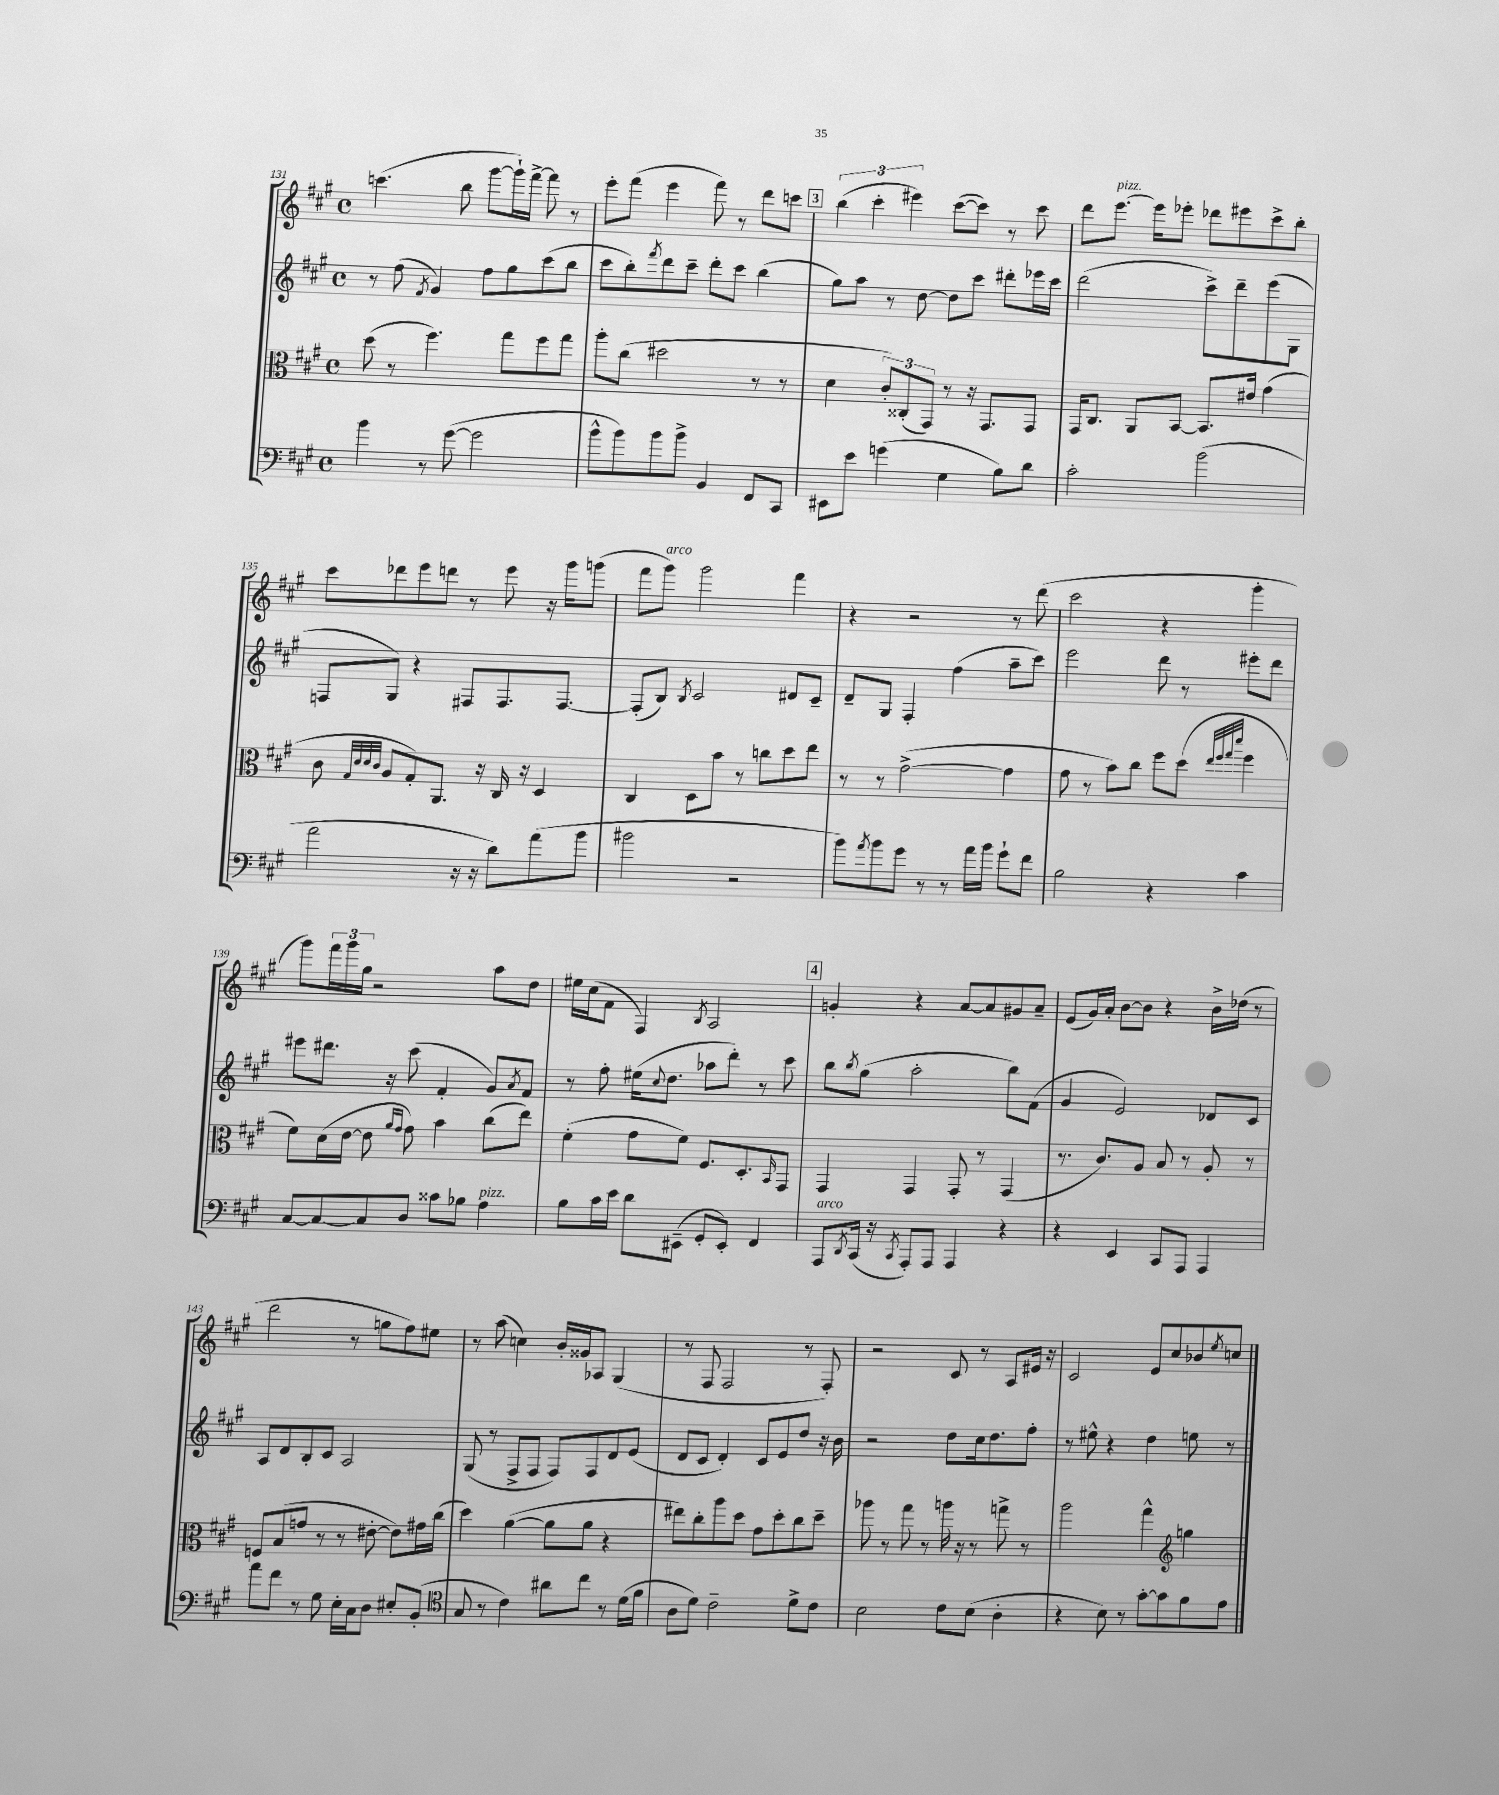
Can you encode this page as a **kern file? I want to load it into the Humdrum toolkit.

**kern	**kern	**kern	**kern
*part4	*part3	*part2	*part1
*staff4	*staff3	*staff2	*staff1
*clefF4	*clefC3	*clefG2	*clefG2
*k[f#c#g#]	*k[f#c#g#]	*k[f#c#g#]	*k[f#c#g#]
*M4/4	*M4/4	*M4/4	*M4/4
*met(c)	*met(c)	*met(c)	*met(c)
=131	=131	=131	=131
4b\	(8dd\	8r	(4.cccn\
.	8r	(8ff#\	.
.	.	8qf#/	.
8r	4.ff#\)	4g#/)	.
([8g#\	.	.	8bb\
2g#\]	.	8ff#\L	[8ggg#\L
.	8gg#\L	8gg#\	16ggg#`\L])
.	.	.	[16fff#^\JJ
.	8ff#\	(8ccc#\	8fff#\]
.	8gg#\J	8bb\J	8r
=132	=132	=132	=132
8b^^\L	8aa'\L	8ccc#\L	8eee'\L
8b\)	(8cc#\J	8bb'\)	(8fff#\J
.	.	8qfff#/	.
8b\	2dd#X\	8ddd\	4eee\
8b^\J	.	8ccc#~\J	.
4BB/	.	8ddd'\L	8fff#\)
.	.	8ccc#\J	8r
8FF#/L	8r	(4bb\	8ddd\L
8CC#/J	8r	.	8cccn\J
!!LO:REH:place=s1:t=3
=133	=133	=133	=133
8EE#X\L	4d\	8gg#\L)	(6bb\
8e\J	.	8aa\J	.
.	.	.	6ccc#'\
(4gn\	12c#'/L)	8r	.
.	(12C##X'/	.	6eee#X\)
.	.	[8dd\	.
.	12GG#/J)	.	.
4G#\	8r	8dd\L]	([8ccc#\L
.	16r	8ccc#\J	8ccc#\J])
.	8.GG#/L	.	.
8B\L)	.	8ddd#X'\L	8r
8d\J	8GG#/J	16eee-X\L	8ccc#\
.	.	16ccc#\JJ	.
=134	=134	=134	=134
2c#'\	16GG#/KL	(2ddd\	8ddd\L
.	8.C#/J	.	.
!	!	!	!LO:TX:a:i:t=pizz.
.	.	.	[8.eee\J
.	8AA/L	.	.
.	.	.	16eee\KL]
.	[8BB/J	.	8eee-X'\J
(2b\	8.BB/L]	8ccc#^\L)	8ddd-X\L
.	.	8ddd~\	8eee#X\
.	16e#X/Jk	.	.
.	(4g#\	(8eee\	8ccc#^\
.	.	8G#\J	8bb'\J
!!LO:LB:g=z
=135	=135	=135	=135
2a\	8c#\	8Fn/L	8ccc#\L
.	32qqG#/LLL	.	.
.	32qqd/	.	.
.	32qqd/	.	.
.	32qqc#/JJJ	.	.
.	8A/L	8G#/J)	8ddd-X\
.	8G#'/)	4r	8eee\
.	8.AA/J	.	8dddn\J
16r	.	8F#X/L	8r
16r	16r	.	.
8d\L)	16C#/	8.F#/	8eee\
.	16r	.	.
(8a\	4D/	.	16r
.	.	[8.F#/J	16ggg#\KL
8b\J	.	.	(8gggn\J
=136	=136	=136	=136
2b#X\	4C#/	(8F#'/L]	8fff#\L
!	!	!	!LO:TX:a:i:t=arco
.	.	8B/J)	8ggg#\J)
.	.	8qB/	.
.	8D\L	2c#/	2ggg#\
.	8b\J	.	.
2r	8r	.	.
.	8ccn\L	.	.
.	8dd\	8d#X/L	4fff#\
.	8ee\J	8c#~/J	.
=137	=137	=137	=137
8b\L)	8r	8d~/L	4r
8qa/	.	.	.
8b\	8r	8G#/J	.
8g#\J	([2g#^\	4F#'/	2r
8r	.	.	.
8r	.	(4ff#\	.
16a\LL	.	.	.
16b\JJ	.	.	.
8g#`\L	4g#\]	8aa~\L	8r
8f#\J	.	8ccc#\J)	(8ddd\
=138	=138	=138	=138
2B\	8g#\	2eee\	2ccc#\
.	8r	.	.
.	8b\L)	.	.
.	8cc#\J	.	.
4r	8ff#\L	8ddd\	4r
.	(8dd\J	8r	.
.	32qqee/LLL	.	.
.	32qqff#/	.	.
.	32qqgg#/	.	.
.	32qqddd/JJJ	.	.
4c#\	4ff#\	8eee#X'\L	4ggg#'\
.	.	8ddd\J	.
!!LO:LB:g=z
=139	=139	=139	=139
[8C#/L	8f#\L)	8eee#X\L	8ggg#\L)
8C#/_	(16d\L	8.ddd#X\J	24fff#\L
.	.	.	24ggg#\
.	[16e\JJ	.	.
.	.	.	24gg#\JJ
8C#/]	8e\]	.	2r
.	.	16r	.
.	16qqa/LL	.	.
.	16qqg#/JJ	.	.
8D/J	8g#\)	(8ccc#\	.
8c##X\L	4b\	4f#'/	.
8B-X\J	.	.	.
!LO:TX:a:i:t=pizz.	!	!	!
4A\	(8cc#\L	8g#/L)	8aa\L
.	.	8qa/	.
.	8ee\J)	8f#/J	8dd\J
=140	=140	=140	=140
8B\L	(4f#'\	8r	16ee#X\LL
.	.	.	(16cc#\J
16c#\L	.	8ff#'\	8f#\J
16e\JJ	.	.	.
8d\L	8g#\L	(16ee#X\KL	4F#/)
.	.	8qqcc#/	.
.	.	8.dd\J	.
(8EE#X~\J	8f#\J)	.	.
.	.	.	8qB/
8GG#'/L	8.F#/L	8aa-X\L	2A/
8EE#'/J)	.	8ddd'\J)	.
.	8.D'/	.	.
4FF#/	.	8r	.
.	16qqBB/	.	.
.	8GG#/J	8ccc#\	.
!!LO:REH:place=s1:t=4
=141	=141	=141	=141
!LO:TX:a:i:t=arco	!	!	!
8AAA/L	4GG#/	8bb\L	4gn'/
8qDD/	.	8qbb/	.
(16CC#/Jk	.	(8gg#\J	.
16r	.	.	.
8qCC#/	.	.	.
8AAA'/L)	4GG#/	2aa'\	4r
8AAA/J	.	.	.
4AAA/	8GG#'/	.	[8a/L
.	8r	.	8a/]
4r	(4GG#/	8bb\L)	8g#X/
.	.	(8f#\J	8a~/J
=142	=142	=142	=142
4r	8.r	4g#/	(8e/L
.	.	.	16g#/L)
.	8.c#/L)	.	16a'/JJ
4EE/	.	2e/)	[8b\L
.	8A/J	.	8b\J]
8CC#/L	8B/	.	4r
8AAA/J	8r	.	.
4AAA/	8A'/	8d-X/L	16b^\LL
.	.	.	(16dd-X\JJ
.	8r	8c#/J	8r
!!LO:LB:g=z
=143	=143	=143	=143
8a\L	8Fn/L	8A/L	2ddd\
8f#\J	(8B/	8d/	.
8r	8gn/J	8B'/	.
8G#\	8r	8c#/J	.
16E'\LL	8r	2A/	8r
16C#\J	.	.	.
8D\J	[8e#X'\	.	8ggn\L
8E#X'/L	8e#\L])	.	8ff#\)
(8BB'/J	16g#X\L	.	8ee#X\J
.	(16cc#\JJ	.	.
=144	=144	=144	=144
*clefC4	*	*	*
8G#/	4dd\)	(8G#/	8r
8r	.	8r	(8aa\
4c#\)	([4a\	8F#^/L	4ccn\)
.	.	8F#/J	.
8a#X\L	8a\L]	8F#/L)	16b'/LL
.	.	.	16g##X/J
8cc#\J	8a\J	8F#/	8A-X/J
8r	4r	8d/	(4G#/
(16d\LL	.	(8e/J	.
16f#\JJ	.	.	.
=145	=145	=145	=145
8A\L	8ee#X\L)	8d/L	8r
8d\J)	8cc#'\	8c#/J	8F#/
2c#~\	8aa\	4d'/)	2F#/
.	8dd\J	.	.
.	8g#\L	8c#/L	.
.	8dd'\	8e/	.
8d^\L	8cc#\	8dd/J	8r
8c#\J	8dd~\J	16r	8F#'/)
.	.	16b\	.
=146	=146	=146	=146
2B\	8aa-X\	2r	2r
.	8r	.	.
.	8gg#\	.	.
.	8r	.	.
8c#\L	16aan\	8dd\L	8c#/
.	16r	.	.
(8B\J	8r	16cc#\k	8r
.	.	8.dd\	.
4A'\	8ggn^\	.	8A/L
.	8r	8ff#'\J	16e#X/Jk
.	.	.	16r
=147	=147	=147	=147
4r	2aa\	8r	2c#/
.	.	8ee#X^^\	.
8B\)	.	4r	.
8r	.	.	.
[8g#'\L	4gg#^^\	4dd\	8e/L
8g#\]	.	.	8cc#/
*	*clefG2	*	*
8f#\	4ggn\	8een\	8b-X/
.	.	.	8qee/
8e\J	.	8r	8ccn/J
==	==	==	==
*-	*-	*-	*-
